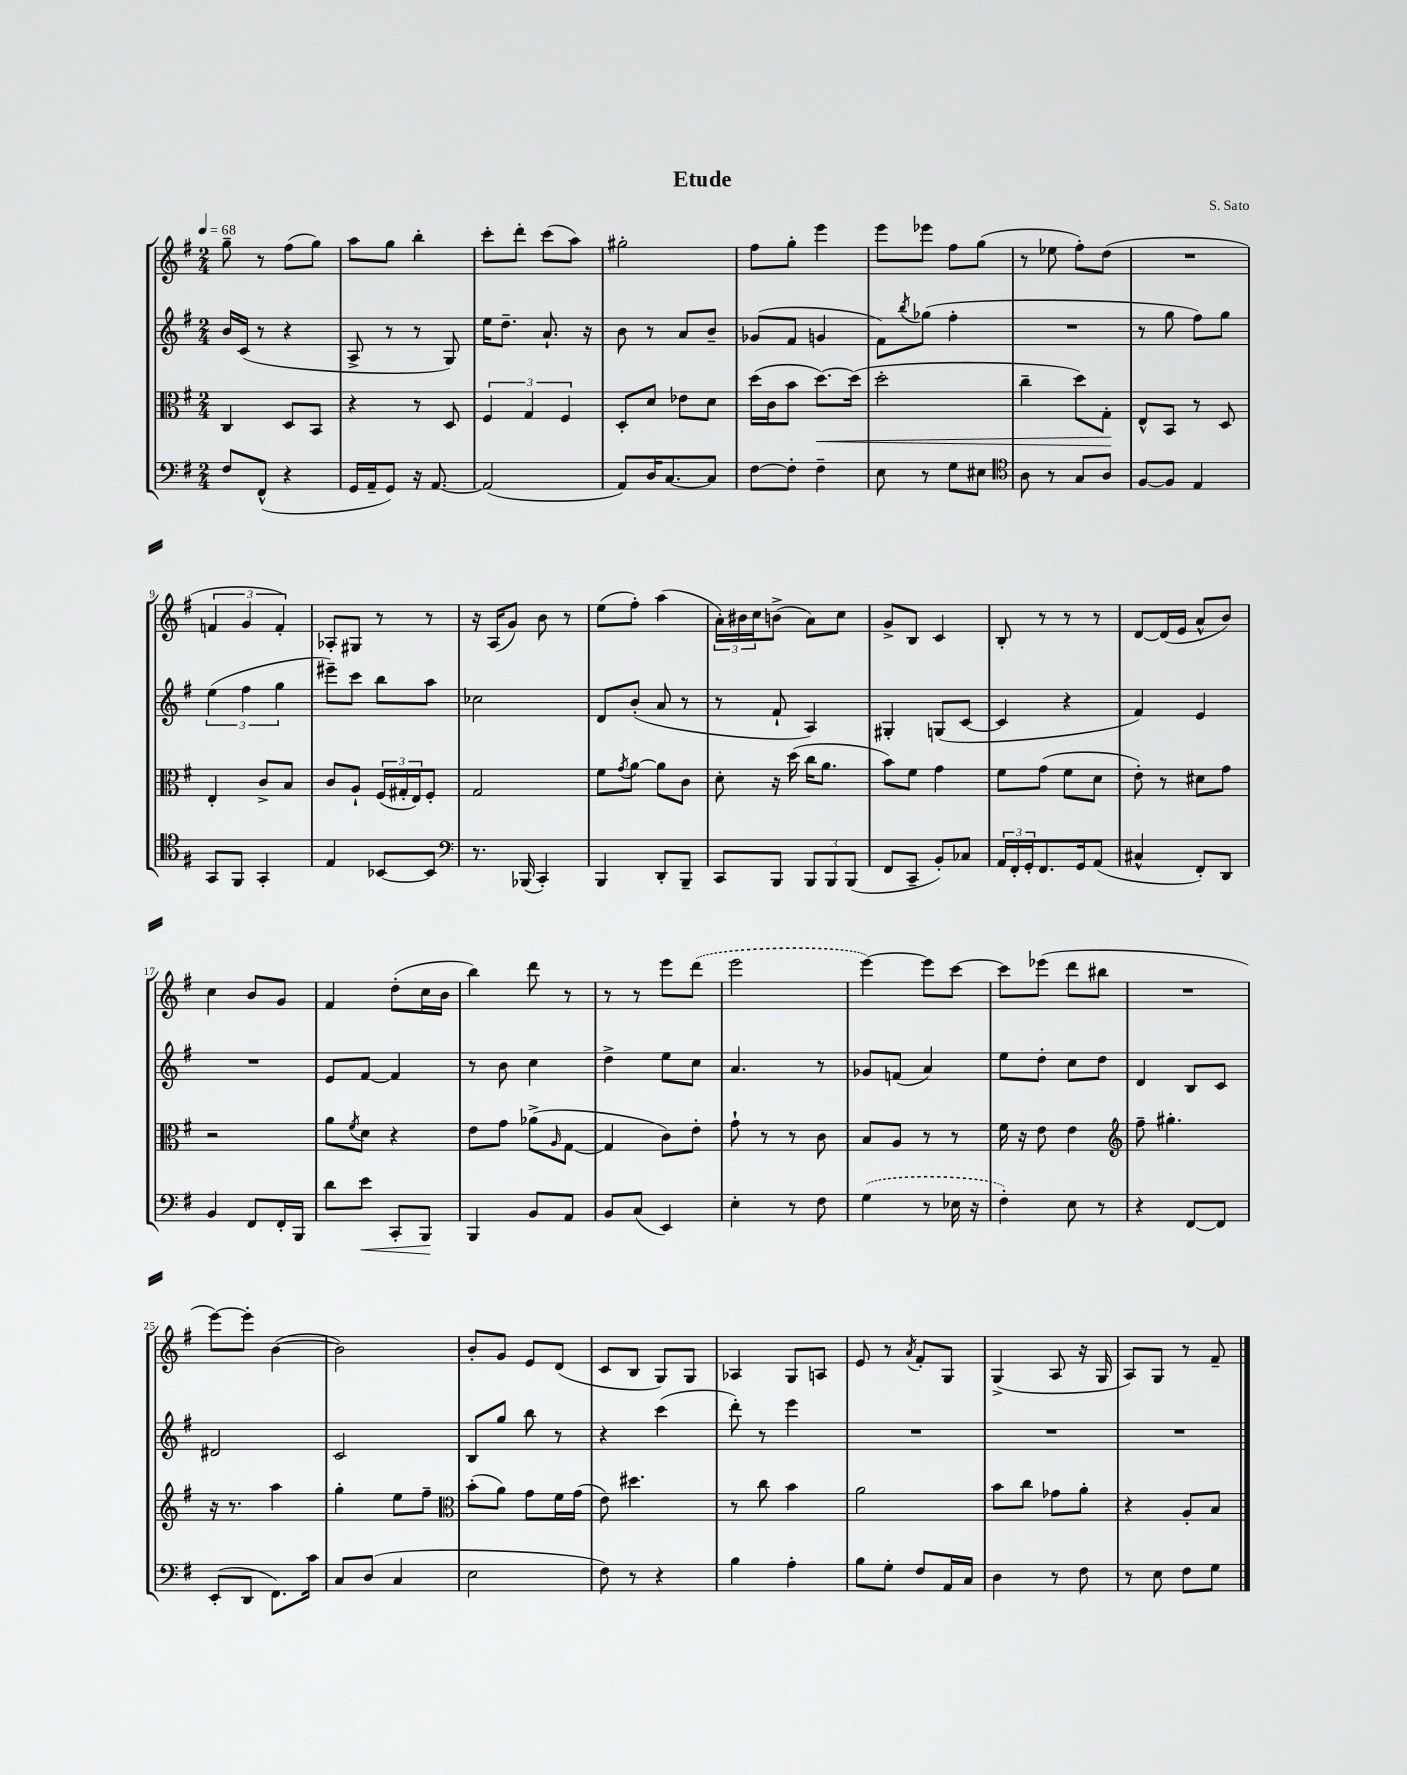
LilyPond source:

\header { title = "Etude" composer = "S. Sato" }
<<
\new StaffGroup <<
\new Staff = "s0" {
    \clef treble \key g \major \numericTimeSignature \time 2/4 \tempo 4 = 68
    g''8-- r8 fis''8( g''8) |
    a''8 g''8 b''4-. |
    c'''8-. d'''8-. c'''8( a''8) |
    gis''2-. |
    fis''8 g''8-. e'''4 |
    e'''8 ees'''8 fis''8 g''8( |
    r8 ees''8 fis''8-.) d''8( |
    R2 |
    \tuplet 3/2 { f'4 g'4 f'4-.) } |
    aes8-. gis8 r8 r8 |
    r16 a16( g'8) b'8 r8 |
    e''8( fis''8-.) a''4( |
    \tuplet 3/2 { a'16-.) bis'16 c''16 } b'8->( a'8) c''8 |
    g'8-> b8 c'4 |
    b8-. r8 r8 r8 |
    d'8~ d'16( e'16 a'8-^ b'8) |
    c''4 b'8 g'8 |
    fis'4 d''8-.( c''16 b'16 |
    b''4) d'''8 r8 |
    r8 r8 e'''8 \once \slurDashed d'''8( |
    e'''2 |
    e'''4~) e'''8 c'''8~ |
    c'''8 ees'''8( d'''8 bis''8 |
    R2 |
    e'''8~) e'''8-. b'4~( |
    b'2) |
    b'8-. g'8 e'8 d'8( |
    c'8 b8 g8) g8 |
    aes4 g8 a8 |
    e'8 r8 \acciaccatura { a'8 } fis'8-. g8 |
    g4->( a8 r16 g16 |
    a8) g8 r8 fis'8-- \bar "|." |
}
\new Staff = "s1" {
    \clef treble \key g \major \numericTimeSignature \time 2/4
    b'16 c'16( r8 r4 |
    a8-> r8 r8 g8) |
    e''16 d''8.-- a'8.-! r16 |
    b'8 r8 a'8 b'8-- |
    ges'8( fis'8 g'4 |
    fis'8) \acciaccatura { b''8 } ges''8( fis''4-. |
    R2 |
    r8 g''8 fis''8) g''8 |
    \tuplet 3/2 { e''4( fis''4 g''4 } |
    eis'''8--) c'''8 b''8 a''8 |
    ces''2 |
    d'8 b'8-.( a'8 r8 |
    r8 fis'8-! a4) |
    gis4-. g8( c'8~ |
    c'4 r4 |
    fis'4) e'4 |
    R2 |
    e'8 fis'8~ fis'4 |
    r8 b'8 c''4 |
    d''4-> e''8 c''8 |
    a'4. r8 |
    ges'8 f'8( a'4) |
    e''8 d''8-. c''8 d''8 |
    d'4 b8 c'8 |
    dis'2 |
    c'2 |
    b8 g''8 b''8 r8 |
    r4 c'''4( |
    d'''8-.) r8 e'''4 |
    R2 |
    R2 |
    R2 \bar "|." |
}
\new Staff = "s2" {
    \clef alto \key g \major \numericTimeSignature \time 2/4
    c4 d8 b,8 |
    r4 r8 d8 |
    \tuplet 3/2 { fis4 g4 fis4 } |
    d8-. d'8 ees'8 d'8 |
    d''16( c'16 b'8 d''8.~\<) d''16( |
    d''2-. |
    c''4-- d''8) g8-.\! |
    e8-^ b,8 r8 d8 |
    e4-. c'8-> b8 |
    c'8 a8-! \tuplet 3/2 { fis16( gis16-. e16) } fis8-. |
    g2 |
    fis'8 \acciaccatura { g'8 } a'8~ a'8 c'8 |
    d'8-. r16 d''16( c''16 a'8. |
    b'8) fis'8 g'4 |
    fis'8 g'8( fis'8 d'8 |
    e'8-.) r8 dis'8 g'8 |
    r2 |
    a'8 \acciaccatura { fis'8 } d'8 r4 |
    e'8 g'8 aes'8->( \grace { a16 } g8~ |
    g4 c'8) e'8-. |
    g'8-! r8 r8 c'8 |
    b8 a8 r8 r8 |
    fis'16 r16 e'8 e'4 |
    \clef treble fis''8-- gis''4.-. |
    r16 r8. a''4 |
    g''4-. e''8 fis''8-- |
    \clef alto b'8-.( a'8) g'8 fis'16 g'16( |
    e'8) dis''4. |
    r8 c''8 b'4 |
    a'2 |
    b'8 c''8 ges'8 a'8-. |
    r4 a8-. b8 \bar "|." |
}
\new Staff = "s3" {
    \clef bass \key g \major \numericTimeSignature \time 2/4
    fis8 fis,8-^( r4 |
    g,16 a,16-- g,8) r16 a,8.~ |
    a,2( |
    a,8) d16 c8.~ c8 |
    fis8~ fis8-. fis4-- |
    e8 r8 g8 eis8 |
    \clef tenor a8 r8 g8 a8 |
    fis8~ fis8 e4 |
    g,8 fis,8 g,4-. |
    e4 bes,8~ bes,8 |
    \clef bass r8. bes,,16( c,4-.) |
    b,,4 d,8-. b,,8-- |
    c,8 b,,8 \tuplet 3/2 { b,,8 b,,8 b,,8( } |
    fis,8 c,8-- b,8-.) ces8 |
    \tuplet 3/2 { a,16 fis,16-. g,16-. } fis,8. g,16 a,8( |
    cis4-^ fis,8-.) d,8 |
    b,4 fis,8 fis,16-. b,,16 |
    d'8 e'8\< c,8-. b,,8\! |
    b,,4 b,8 a,8 |
    b,8 c8( e,4) |
    e4-. r8 fis8 |
    \once \slurDashed g4( r8 ees16 r16 |
    fis4-.) e8 r8 |
    r4 fis,8~ fis,8 |
    e,8-.( d,8 fis,8.) c'16 |
    c8 d8( c4 |
    e2 |
    fis8) r8 r4 |
    b4 a4-. |
    b8 g8-. fis8 a,16 c16 |
    d4 r8 fis8 |
    r8 e8 fis8 g8 \bar "|." |
}
>>
>>
